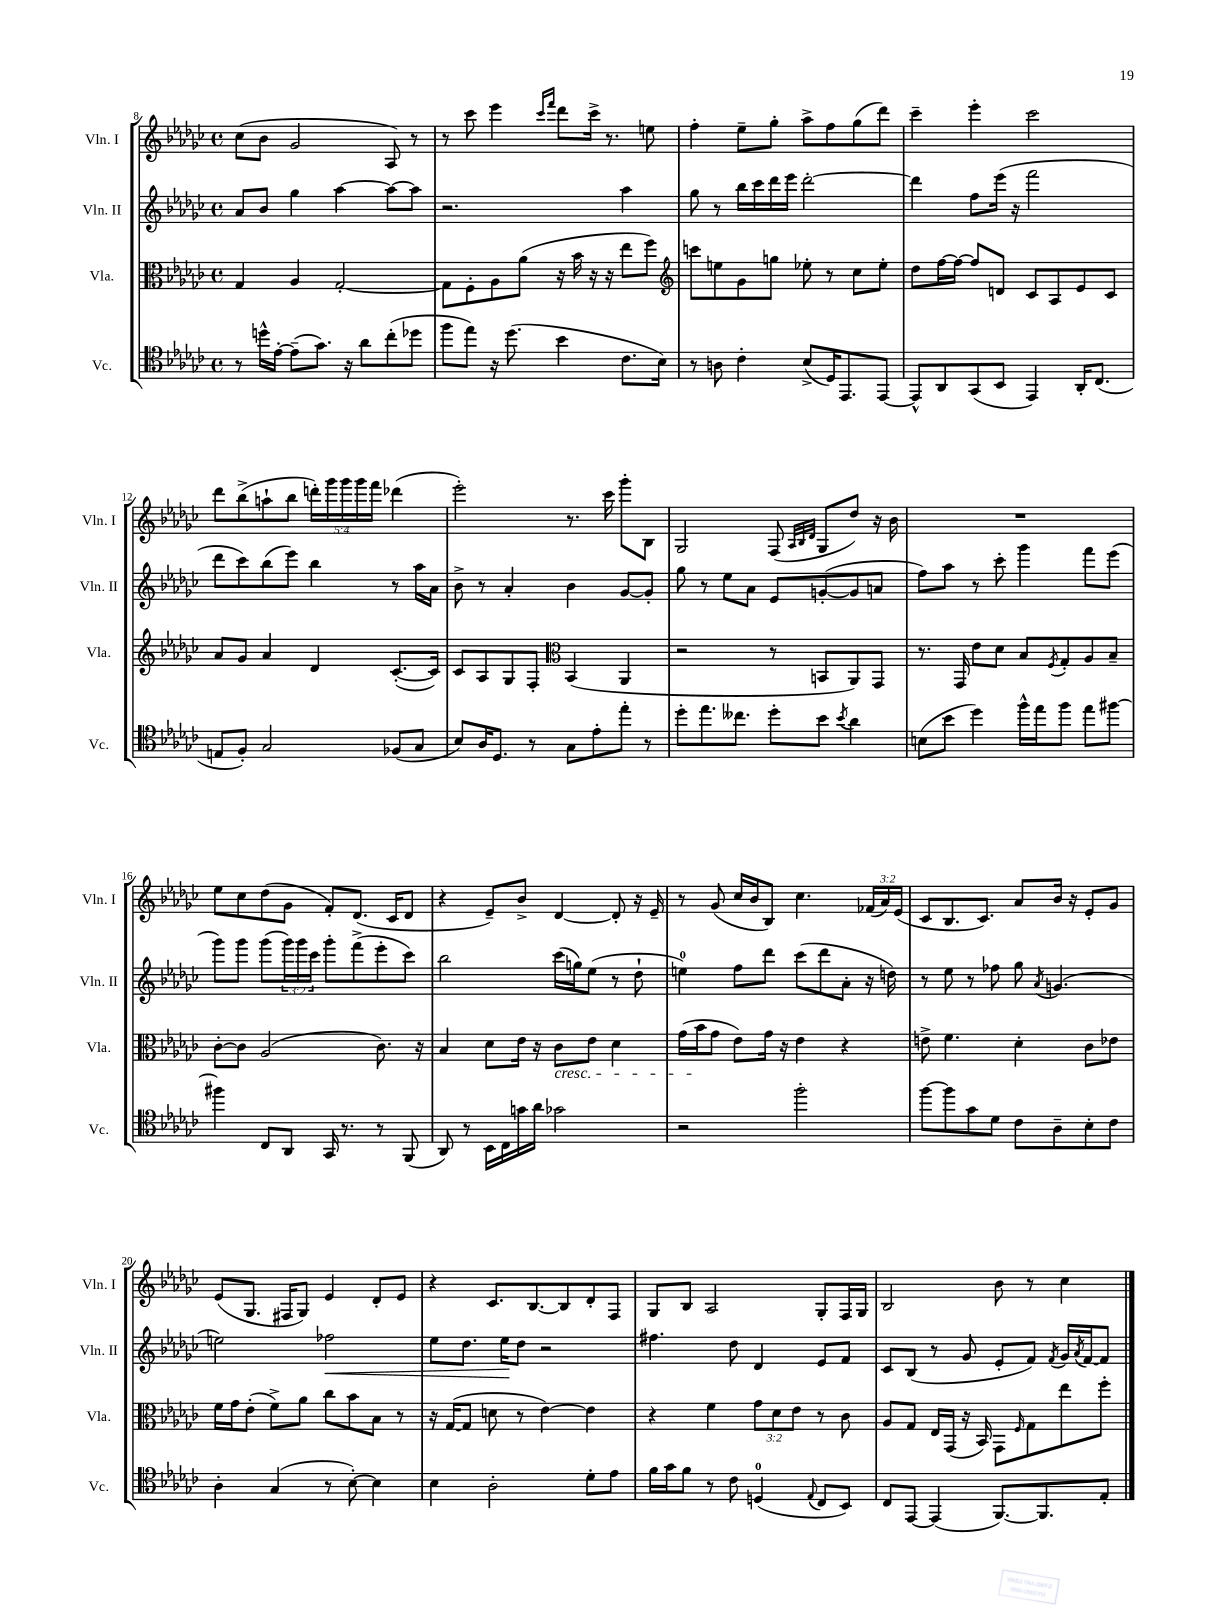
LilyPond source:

<<
\new StaffGroup <<
\new Staff = "s0" \with { instrumentName = "Vln. I" shortInstrumentName = "Vln. I" } {
    \clef treble \key ges \major \defaultTimeSignature \time 4/4 \override Staff.TupletNumber.text = #tuplet-number::calc-fraction-text
    ces''8( bes'8 ges'2 aes8) r8 |
    r8 ces'''8 ees'''4 \grace { ces'''16 f'''16 } des'''8 ces'''16-> r8. e''8 |
    f''4-. ees''8-- ges''8-. aes''8-> f''8 ges''8( des'''8) |
    ces'''4-- ees'''4-. ces'''2 |
    des'''8 bes''8->( a''8-! bes''8 \tuplet 5/4 { d'''16-.) ges'''16 ges'''16 ges'''16 f'''16 } des'''4( |
    ees'''2-.) r8. ces'''16 ges'''8-. bes8 |
    ges2 f8( \grace { aes32 bes32 des'32 } ges8 des''8) r16 bes'16 |
    R1 |
    ees''8 ces''8 des''8( ges'8 f'8-.) des'8.( ces'16 des'8 |
    r4 ees'8--) bes'8-> des'4~ des'8-. r16 ees'16-- |
    r8 ges'8( ces''16 bes'16 bes8) ces''4. \tuplet 3/2 { fes'16( aes'16) ees'16( } |
    ces'8 bes8. ces'8.) aes'8 bes'16 r16 ees'8-. ges'8 |
    ees'8( ges8. fis16 ges8) ees'4 des'8-. ees'8 |
    r4 ces'8. bes8.~ bes8 des'8-. f8 |
    ges8 bes8 aes2 ges8-. f16 ges16 |
    bes2 bes'8 r8 ces''4 \bar "|." |
}
\new Staff = "s1" \with { instrumentName = "Vln. II" shortInstrumentName = "Vln. II" } {
    \clef treble \key ges \major \defaultTimeSignature \time 4/4 \override Staff.TupletNumber.text = #tuplet-number::calc-fraction-text
    aes'8 bes'8 ges''4 aes''4~ aes''8~ aes''8 |
    r2. aes''4 |
    ges''8 r8 bes''16 ces'''16 des'''16 ees'''16 des'''2~-. |
    des'''4 f''8 ees'''16( r16 f'''2 |
    des'''8 ces'''8) bes''8( ees'''8) bes''4 r8 aes''16 aes'16 |
    bes'8-> r8 aes'4-. bes'4 ges'8~ ges'8-. |
    ges''8 r8 ees''8 aes'8 ees'8 g'8~-.( g'8 a'8 |
    f''8) aes''8 r8 ces'''8-. ges'''4 f'''8 ees'''8( |
    ges'''8) ges'''8 ges'''8( \tuplet 3/2 { ges'''16) ges'''16 ces'''16 } ges'''8-. f'''8->( ees'''8-. ces'''8) |
    bes''2 ces'''16( g''16) ees''8( r8 des''8-! |
    e''4-0) f''8 des'''8 ces'''8( des'''8 aes'8-. r16 d''16) |
    r8 ees''8 r8 fes''8 ges''8 \acciaccatura { aes'8 } g'4.( |
    e''2) fes''2\< |
    ees''8 des''8. ees''16\! des''8 r2 |
    fis''4. des''8 des'4 ees'8 f'8 |
    ces'8 bes8( r8 ges'8 ees'8-. f'8) \acciaccatura { f'8 } ges'16 \acciaccatura { aes'8 } f'16~ f'8 \bar "|." |
}
\new Staff = "s2" \with { instrumentName = "Vla." shortInstrumentName = "Vla." } {
    \clef alto \key ges \major \defaultTimeSignature \time 4/4 \override Staff.TupletNumber.text = #tuplet-number::calc-fraction-text
    ges4 aes4 ges2~-. |
    ges8 f8-. aes8 aes'8( r16 bes'16 r16 r16 ees''8 f''8) |
    \clef treble c'''8 e''8 ges'8 g''8 ees''8-. r8 ces''8 ees''8-. |
    des''8 f''16~ f''16~ f''8 d'8 ces'8 aes8 ees'8 ces'8 |
    aes'8 ges'8 aes'4 des'4 ces'8.~-.( ces'16) |
    ces'8 aes8 ges8 f8-. \clef alto bes,4( aes,4 |
    r2 r8 b,8 aes,8) ges,8 |
    r8. ges,16 ees'8 des'8 bes8 \acciaccatura { f8 } ges8-. aes8 bes8-- |
    ces'8~-. ces'8 aes2( ces'8.) r16 |
    bes4 des'8 ees'16 r16 ces'8\cresc ees'8 des'4 |
    ges'16( bes'16\! ges'8 ees'8) ges'16 r16 ees'4 r4 |
    e'8-> f'4. des'4-. ces'8 ees'8 |
    f'16 ges'16 ees'8-.( f'8->) aes'8 ces''8 bes'8 bes8 r8 |
    r16 ges16~( ges8 d'8 r8 ees'4~) ees'4 |
    r4 f'4 \tuplet 3/2 { ges'8 des'8 ees'8 } r8 ces'8 |
    aes8 ges8 ees16 ges,16( r16 bes,16) ges,8 \grace { f16 } ges8 ees''8 f''8-. \bar "|." |
}
\new Staff = "s3" \with { instrumentName = "Vc." shortInstrumentName = "Vc." } {
    \clef tenor \key ges \major \defaultTimeSignature \time 4/4
    r8 d''16-^ ees'16~-. ees'8--( ges'8.) r16 aes'8 ces''8-.( des''8 |
    f''8 ees''8) r16 des''8.( bes'4 ces'8. bes16) |
    r8 a8 ces'4-. bes8->( des16) ees,8. ees,8~ |
    ees,8-^ aes,8 ges,8( bes,8 ees,4) aes,16-. ces8.( |
    e8 f8-.) ges2 fes8( ges8 |
    bes8) aes16 des8. r8 ges8 ees'8-. ees''8-. r8 |
    des''8-. ees''8. ceses''8. des''8-. bes'8 \acciaccatura { bes'8 } aes'4 |
    b8( bes'8 des''4) f''16-^ ees''16 f''8 ees''8 fis''8~ |
    fis''4 ces8 aes,8 ges,16 r8. r8 f,8( |
    aes,8) r8 bes,16 ces16 g'16 aes'16 ges'2 |
    r2 f''2-. |
    f''8~ f''8 ges'8 des'8 ces'8 aes8-- bes8-. ces'8 |
    aes4-. ges4( r8 bes8~-.) bes4 |
    bes4 aes2-. des'8-. ees'8 |
    f'16 ges'16 f'8 r8 ces'8 d4-0( \appoggiatura { ees8 } ces8 bes,8) |
    ces8 ees,8~ ees,4( f,8.~) f,8. ees8-. \bar "|." |
}
>>
>>
\layout { \context { \Score currentBarNumber = #8 } }
